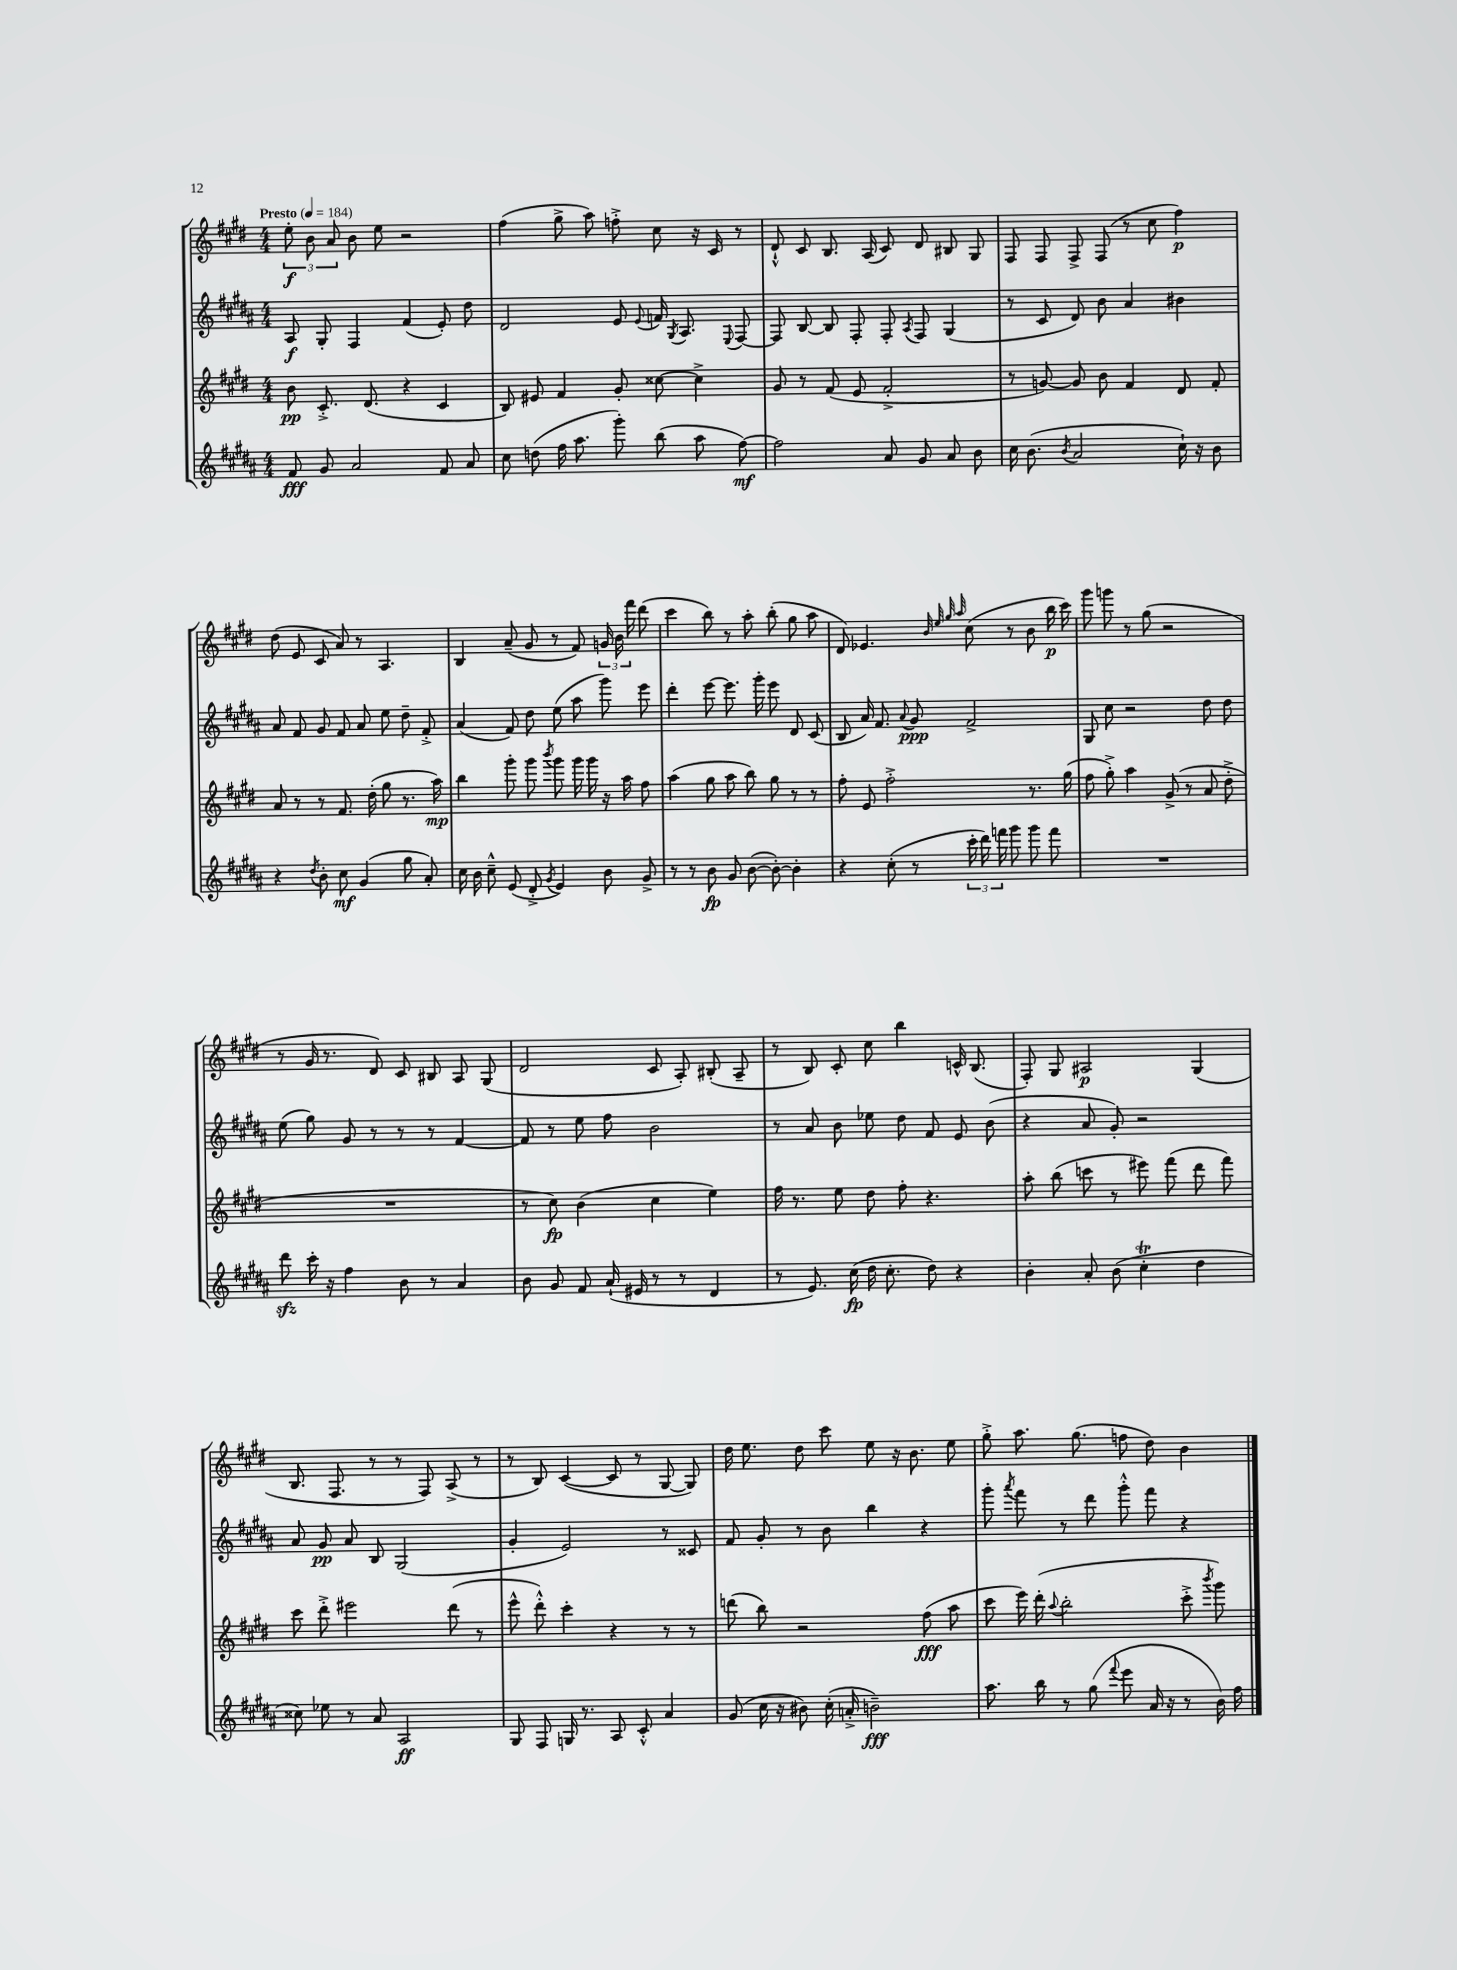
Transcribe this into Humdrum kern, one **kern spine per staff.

**kern	**kern	**kern	**kern
*staff4	*staff3	*staff2	*staff1
*clefG2	*clefG2	*clefG2	*clefG2
*k[f#c#g#d#a#]	*k[f#c#g#d#]	*k[f#c#g#d#a#]	*k[f#c#g#d#]
*M4/4	*M4/4	*M4/4	*M4/4
*MM184	*MM184	*MM184	*MM184
8f#	8b	8A#	12ee'
.	.	.	12b
8g#	8.c#'^	8G#'	.
.	.	.	12a
2a#	.	4F#	8b
.	(8.d#	.	.
.	.	.	8ee
.	4r	(4f#	2r
8f#	4c#	8e')	.
8a#	.	8dd#	.
=	=	=	=
8cc#	8B)	2d#	(4ff#
(8dd	8e#	.	.
16ff#	4f#	.	8gg#^
8.aa#	.	.	.
.	.	.	8aa)
8ggg#')	8g#'	8e	8ff'^
.	.	8qqe	.
(8bb	[8cc##	16f	8cc#
.	.	8qG#	.
.	.	8.A#	.
8aa#	4cc##^]	.	16r
.	.	.	16c#
.	.	8qqE	.
[8ff#)	.	[8F#	8r
=	=	=	=
2ff#]	8g#	8F#]	8d#`^^
.	8r	[8B	8c#
.	(8f#	8B]	8.B
.	8e	8F#'	.
.	.	.	(16A
8a#	2f#'^	8F#'	8c#)
.	.	8qA#	.
8g#	.	8F#	8d#
8a#	.	(4G#	8B#
8b	.	.	8G#
=	=	=	=
16cc#	8r	8r	8F#
(8.b	.	.	.
.	[8g)	8c#	8F#
8qb	.	.	.
2a#	8g]	8d#)	8F#^
.	8b	8b	(8F#
.	4f#	4a#	8r
.	.	.	8cc#
16cc#`)	8d#	4b#	4ff#)
16r	.	.	.
8b	8f#'	.	.
=	=	=	=
4r	8a	8a#	(8dd#
.	8r	8f#	8e
8qdd#	.	.	.
8b'	8r	8g#	8c#
8cc#	8.f#	8f#	8a)
(4g#	.	8a#	8r
.	(16dd#'	.	.
.	8gg#	8ee	4.A
8gg#	8.r	8dd#~	.
8a#')	.	8f#'^	.
.	16aa)	.	.
=	=	=	=
16cc#	4bb	(4a#	4B
16b	.	.	.
8cc#~^^	.	.	.
(8e	8ggg#'	8f#)	(8a~
8d#'^	8ggg#	8dd#	8g#
8qg#	8qbbb	.	.
4e)	8ggg#	(8ee	8r
.	16ggg#	8aa#	8f#)
.	16ggg#	.	.
8b	16r	8ggg#)	24g
.	.	.	24b
.	16aa	.	.
.	.	.	24fff#
8g#^	8ff#	8eee	(8ddd#
=	=	=	=
8r	(4aa	4ddd#'	4ccc#
8r	.	.	.
8b	8gg#	[8eee	8bb)
8g#	8aa	8.eee]	8r
([8b	8bb)	.	8aa'
.	.	16ggg#'	.
8b'_)	8gg#	8eee	(8bb'
4b']	8r	8d#	8gg#
.	8r	(8c#	8aa
=	=	=	=
4r	8ff#'	8B	8d#)
.	8e	16a#)	4.e-
.	.	8.f#	.
(8cc#'	2ff#'^	.	.
.	.	8qqa#	.
8r	.	8g#	.
.	.	.	32qqb
.	.	.	32qqee
.	.	.	32qqgg#
.	.	.	32qqaa
24ccc#'	.	2f#^	(8cc#
24ddd#)	.	.	.
24fff	.	.	.
8ggg#	.	.	8r
8ggg#	8.r	.	8b
8fff	.	.	16bb
.	(16gg#	.	16ccc#)
=	=	=	=
1r	8ff#	8G#	8ggg#
.	8gg#'^)	8cc#	8ggg
.	4aa	2r	8r
.	.	.	(8gg#
.	(8g#^	.	2r
.	8r	.	.
.	8a	8dd#	.
.	8dd#'^	8dd#	.
=	=	=	=
8ddd#	1r	(8ee	8r
16ccc#'	.	8gg#)	16g#
16r	.	.	8.r
4ff#	.	8g#	.
.	.	8r	8d#)
8b	.	8r	8c#
8r	.	8r	8B#
4a#	.	[4f#	8A
.	.	.	(8G#
=	=	=	=
8b	8r	8f#]	2d#
8g#	8cc#)	8r	.
8f#	(4b	8ee	.
(16a#`	.	8ff#	.
16e#	.	.	.
8r	4cc#	2b	8c#
8r	.	.	8A')
4d#	4ee)	.	(8B#'
.	.	.	8A~
=	=	=	=
8r	16ff#	8r	8r
.	8.r	.	.
8.e)	.	8a#	8B)
.	8ee	8b	8c#'
(16cc#	.	.	.
16dd#	8dd#	8ee-	8cc#
8.cc#'	.	.	.
.	8ff#'	8dd#	4bb
8dd#)	4.r	8f#	.
4r	.	8e	16c^^
.	.	.	(8.B
.	.	(8b	.
=	=	=	=
4b'	8aa'	4r	8F#')
.	(8bb	.	8G#
8a#'	8ccc	8a#	2A#
(8b	8r	8g#')	.
4cc#'	8eee#)	2r	.
.	(8fff#	.	.
4dd#	8ddd#	.	(4G#
.	8fff#)	.	.
=	=	=	=
8cc##)	8ccc#	8a#	8.B
8ee-	8ddd#'^	8g#	.
.	.	.	8.F#
8r	2eee#	8a#	.
8a#	.	8B	8r
2A#	.	(2G#	8r
.	.	.	8F#)
.	(8ddd#	.	(8A^
.	8r	.	8r
=	=	=	=
8G#	8eee^^	4g#'	8r
8F#	8ddd#'^^)	.	8B)
16G	4ccc#'	2e)	([4c#
8.r	.	.	.
8A#	4r	.	8c#]
8c#'^^	.	.	8r
4a#	8r	8r	[8G#
.	8r	8c##	8G#])
=	=	=	=
(8g#	(8ddd	8f#	16dd#
.	.	.	8.ee
16cc#	8bb)	8g#'	.
16r	.	.	.
8b#)	2r	8r	8dd#
(16cc#'	.	8b	8ccc#
16a'^	.	.	.
2b~)	.	4bb	8ee
.	.	.	16r
.	.	.	8.b
.	(8ff#	4r	.
.	8aa	.	8ee
=	=	=	=
8.aa#	8ccc#	8ggg#'	8gg#'^
.	.	8qaaa#	.
.	16eee)	8fff#	8.aa
16bb	(16ddd#'	.	.
.	8qqaa	.	.
8r	2bb'	8r	.
.	.	.	(8.gg#
(8gg#	.	8ddd#	.
8qqfff#	.	.	.
8eee	.	8ggg#'^^	8ff
16a#	.	8fff#	8dd#)
16r	.	.	.
8r	8ccc#'^	4r	4b
.	8qbbb	.	.
16b)	8ggg#)	.	.
16ff#	.	.	.
==	==	==	==
*-	*-	*-	*-
